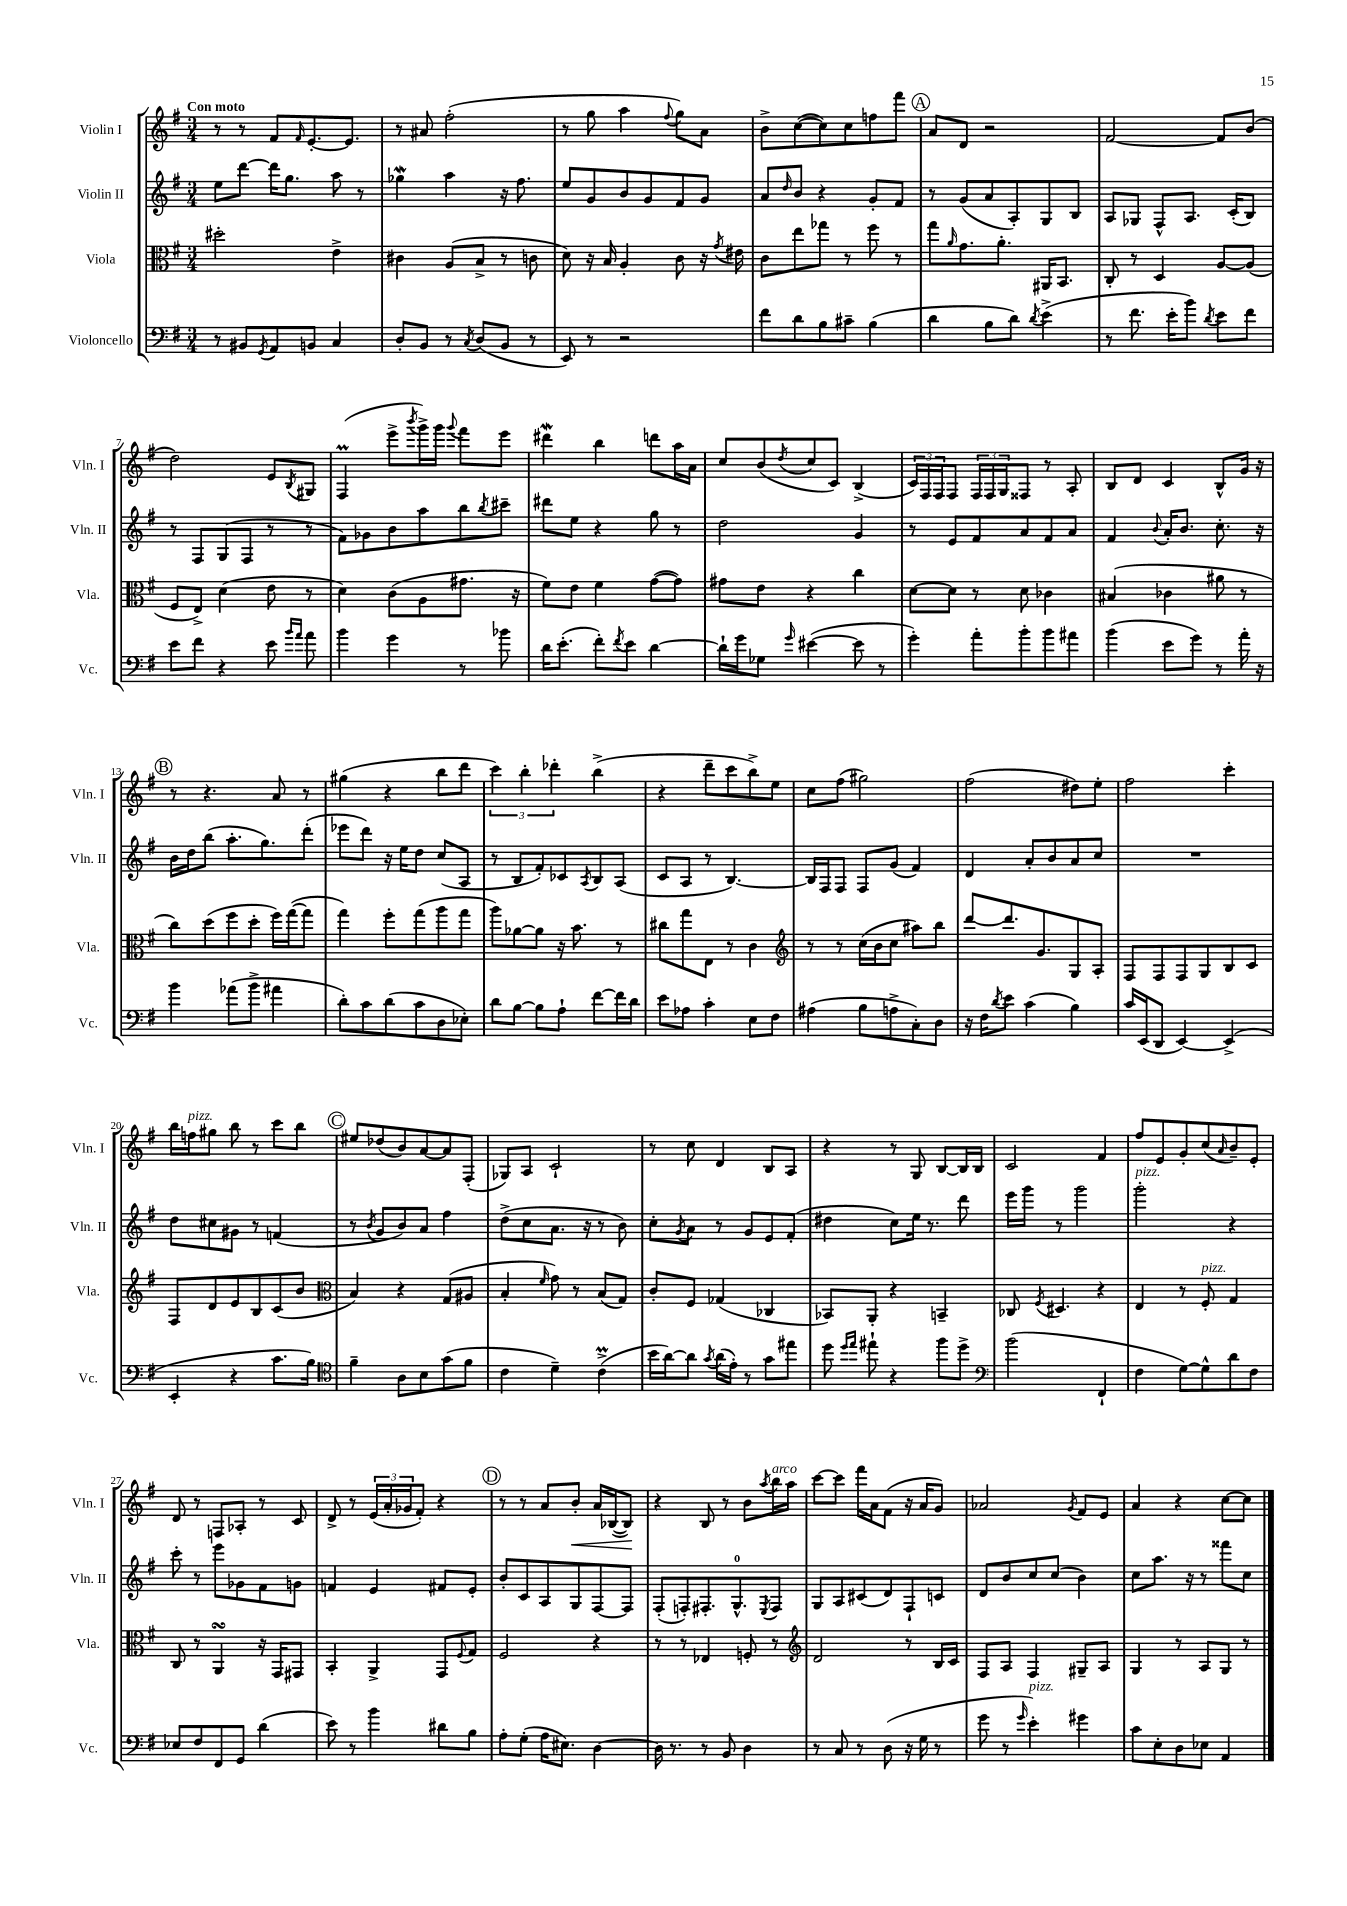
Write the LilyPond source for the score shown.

<<
\new StaffGroup <<
\new Staff = "s0" \with { instrumentName = "Violin I" shortInstrumentName = "Vln. I" } {
    \clef treble \key g \major \numericTimeSignature \time 3/4 \tempo "Con moto"
    r8 r8 fis'8 \grace { fis'16 } e'8.~-. e'8. |
    r8 ais'8 fis''2-.( |
    r8 g''8 a''4 \appoggiatura { fis''8 } g''8) a'8 |
    b'8-> c''8~( c''8) c''8 f''8 fis'''8 |
    \mark \markup { \circle "A" } a'8 d'8 r2 |
    fis'2~ fis'8 b'8( |
    d''2) e'8 \acciaccatura { b8 } gis8 |
    fis4\prall( e'''8-> \acciaccatura { b'''8 } g'''16->) g'''16 \appoggiatura { g'''8 } fis'''8 e'''8 |
    dis'''4\mordent b''4 d'''8 a''16 a'16 |
    c''8 b'8( \acciaccatura { d''8 } c''8 c'8) b4->( |
    \tuplet 3/2 { c'16) fis16 fis16 } fis8 \tuplet 3/2 { fis16 fis16 g16 } fisis8 r8 a8-. |
    b8 d'8 c'4 b8-^ g'16 r16 |
    \mark \markup { \circle "B" } r8 r4. a'8 r8 |
    gis''4( r4 b''8 d'''8 |
    \tuplet 3/2 { c'''4) b''4-. des'''4-. } b''4->( |
    r4 d'''8-- c'''8 b''8->) e''8 |
    c''8 fis''8( gis''2) |
    fis''2( dis''8) e''8-. |
    fis''2 c'''4-. |
    b''16 f''16^\markup { \italic "pizz." } gis''8 b''8 r8 c'''8 b''8 |
    \mark \markup { \circle "C" } eis''8 des''8( b'8) a'8~ a'8 fis8-.( |
    ges8) a8 c'2-! |
    r8 c''8 d'4 b8 a8 |
    r4 r8 g8 b8~ b16 b16 |
    c'2 fis'4 |
    fis''8 e'8 g'8-. c''8( \grace { a'16 } b'8--) e'8-. |
    d'8 r8 f8 aes8-. r8 c'8 |
    d'8-> r8 \tuplet 3/2 { e'16( a'16-. ges'16 } fis'8-.) r4 |
    \mark \markup { \circle "D" } r8 r8 a'8 b'8-.\< a'16 bes16~( bes8\!) |
    r4 b8 r8 b'8 \acciaccatura { a''8 } b''16^\markup { \italic "arco" } a''16 |
    c'''8~ c'''8 fis'''16 a'16 fis'8( r16 a'16 g'8) |
    aes'2 \acciaccatura { g'8 } fis'8 e'8 |
    a'4 r4 c''8~ c''8 \bar "|." |
}
\new Staff = "s1" \with { instrumentName = "Violin II" shortInstrumentName = "Vln. II" } {
    \clef treble \key g \major \numericTimeSignature \time 3/4
    e''8 d'''8~ d'''16 g''8. a''8 r8 |
    ges''4\mordent a''4 r16 fis''8. |
    e''8 g'8 b'8 g'8 fis'8 g'8 |
    a'8 \grace { d''16 } b'8 r4 g'8-. fis'8 |
    \mark \markup { \circle "A" } r8 g'8( a'8 a8-.) g8 b8 |
    a8 ges8 fis8-^ a8. c'16-.( b8) |
    r8 fis8 g8( fis8 r8 r8 |
    fis'8) ges'8 b'8 a''8 b''8 \acciaccatura { b''8 } cis'''8-- |
    dis'''8 e''8 r4 g''8 r8 |
    d''2 g'4 |
    r8 e'8 fis'8 a'8 fis'8 a'8 |
    fis'4 \appoggiatura { b'8 } a'16-. b'8. c''8.-. r16 |
    \mark \markup { \circle "B" } b'16 d''16 b''8( a''8.-. g''8.) d'''8-.( |
    ees'''8 d'''8) r16 e''16 d''8 c''8( a8 |
    r8 b8 fis'8-.) ces'8 \acciaccatura { a8 } b8 a8( |
    c'8 a8 r8 b4.~) |
    b16 fis16 fis8 fis8 g'8( fis'4) |
    d'4 a'8-. b'8 a'8 c''8 |
    R2. |
    d''8 cis''8 gis'8 r8 f'4( |
    \mark \markup { \circle "C" } r8 \acciaccatura { b'8 } g'8 b'8) a'8 fis''4 |
    d''8->( c''8 a'8. r16 r8 b'8) |
    c''8-. \acciaccatura { g'8 } a'8 r8 g'8 e'8 fis'8-.( |
    dis''4 c''8) e''16 r8. d'''8 |
    e'''16 g'''16 r8 g'''2 |
    g'''2-.^\markup { \italic "pizz." } r4 |
    c'''8-. r8 e'''8 ges'8 fis'8 g'8 |
    f'4 e'4 fis'8 e'8-. |
    \mark \markup { \circle "D" } b'8-. c'8 a8 g8 fis8~ fis8 |
    fis8-.( f8-.) fis8.-. g8.-0-^ \acciaccatura { e8 } fis8 |
    g8 a8 cis'8( d'8) fis8-! c'8 |
    d'8 b'8 c''8 c''8( b'4) |
    c''8 a''8. r16 r8 fisis'''8 c''8 \bar "|." |
}
\new Staff = "s2" \with { instrumentName = "Viola" shortInstrumentName = "Vla." } {
    \clef alto \key g \major \numericTimeSignature \time 3/4
    dis''2-. e'4-> |
    cis'4 a8( b8-> r8 c'8 |
    d'8) r16 b16 a4-. c'8 r16 \acciaccatura { g'8 } eis'16 |
    c'8 e''8 ges''8 r8 fis''8 r8 |
    \mark \markup { \circle "A" } g''8 \grace { a'16 } g'8. a'8.-. ais,16 b,8. |
    c8-. r8 d4 a8~ a8( |
    fis8 e8->) d'4( e'8 r8 |
    d'4) c'8( a8 gis'8. r16 |
    fis'8) e'8 fis'4 g'8~( g'8) |
    gis'8 e'8 r4 c''4 |
    d'8~ d'8 r8 d'8 ces'4 |
    bis4( ces'4 ais'8 r8 |
    \mark \markup { \circle "B" } c''8) d''8( fis''8 d''8-. fis''16) g''16~( g''8 |
    g''4) fis''8-. g''8( a''8 g''8 |
    a''8) aes'8~ aes'8 r16 b'8. r8 |
    cis''8 g''8 e8 r8 c'4 |
    \clef treble r8 r8 c''16( b'16 c''8 ais''8) b''8 |
    d'''8~ d'''8. g'8. g8 a8-. |
    fis8 fis8 fis8 g8 b8 c'8 |
    fis8 d'8 e'8 b8 c'8( b'8 |
    \mark \markup { \circle "C" } \clef alto b4) r4 g8( ais8 |
    b4-. \grace { fis'16 } g'8) r8 b8( g8) |
    c'8-. fis8 ges4( ces4 |
    bes,8) a,8-. r4 b,4-- |
    ces8 \acciaccatura { fis8 } dis4. r4 |
    e4 r8 fis8-.^\markup { \italic "pizz." } g4 |
    c8 r8 a,4\turn r16 g,16 gis,8 |
    b,4-. a,4-> g,8 \appoggiatura { fis8 } g8 |
    \mark \markup { \circle "D" } fis2 r4 |
    r8 r8 ees4 f8-. r8 |
    \clef treble d'2 r8 b16 c'16 |
    fis8 a8 fis4 gis8-- a8 |
    g4 r8 a8 g8 r8 \bar "|." |
}
\new Staff = "s3" \with { instrumentName = "Violoncello" shortInstrumentName = "Vc." } {
    \clef bass \key g \major \numericTimeSignature \time 3/4
    r8 bis,8 \acciaccatura { g,8 } a,8 b,8 c4 |
    d8-. b,8 r8 \acciaccatura { c8 } d8( b,8 r8 |
    e,8) r8 r2 |
    fis'8 d'8 b8 cis'8-- b4( |
    \mark \markup { \circle "A" } d'4 b8 d'8) \acciaccatura { d'8 } e'4->( |
    r8 fis'8. e'16-. b'8) \acciaccatura { d'8 } e'8 fis'8 |
    e'8 fis'8 r4 e'8 \grace { b'16 a'16 } a'8 |
    b'4 g'4 r8 bes'8 |
    d'16 e'8.-.( fis'8-.) \acciaccatura { fis'8 } e'8 d'4~ |
    d'16-! g'16 ges8 \grace { g'16 } eis'4~( eis'8 r8 |
    g'4-.) a'8-. b'8-. b'8 ais'8 |
    b'4( e'8 g'8) r8 a'16-. r16 |
    \mark \markup { \circle "B" } b'4 aes'8( b'8-> ais'4 |
    d'8-.) c'8 d'8( c'8 d8 ees8-.) |
    d'8 b8~ b8 a8-! fis'8~ fis'16 d'16 |
    e'8 aes8 c'4-. e8 fis8 |
    ais4( b8 a8-> c8-.) d8 |
    r16 fis16 \acciaccatura { d'8 } e'8 c'4( b4) |
    c'16 e,16( d,8 e,4~) e,4->( |
    e,4-. r4 c'8. b16) |
    \mark \markup { \circle "C" } \clef tenor fis'4-- a8 b8 g'8( fis'8 |
    c'4 d'4--) c'4->\prall( |
    b'16 a'16~) a'8 \acciaccatura { g'8 } a'16( e'16-.) r8 g'8 eis''8 |
    d''8 \grace { d''16 e''16 } eis''8-! r4 fis''8 d''8-> |
    \clef bass b'2( fis,4-! |
    fis4 g8~) g8-^ d'8 fis8 |
    ees8 fis8 fis,8 g,8 d'4( |
    e'8) r8 b'4 dis'8 b8 |
    \mark \markup { \circle "D" } a8-. g8-.( a16 eis8.) d4~ |
    d16 r8. r8 b,8 d4 |
    r8 c8 r8 d8( r16 g16 r8 |
    g'8 r8 \grace { g'16 } e'4-.^\markup { \italic "pizz." }) gis'4 |
    c'8 e8-. d8 ees8 a,4 \bar "|." |
}
>>
>>
